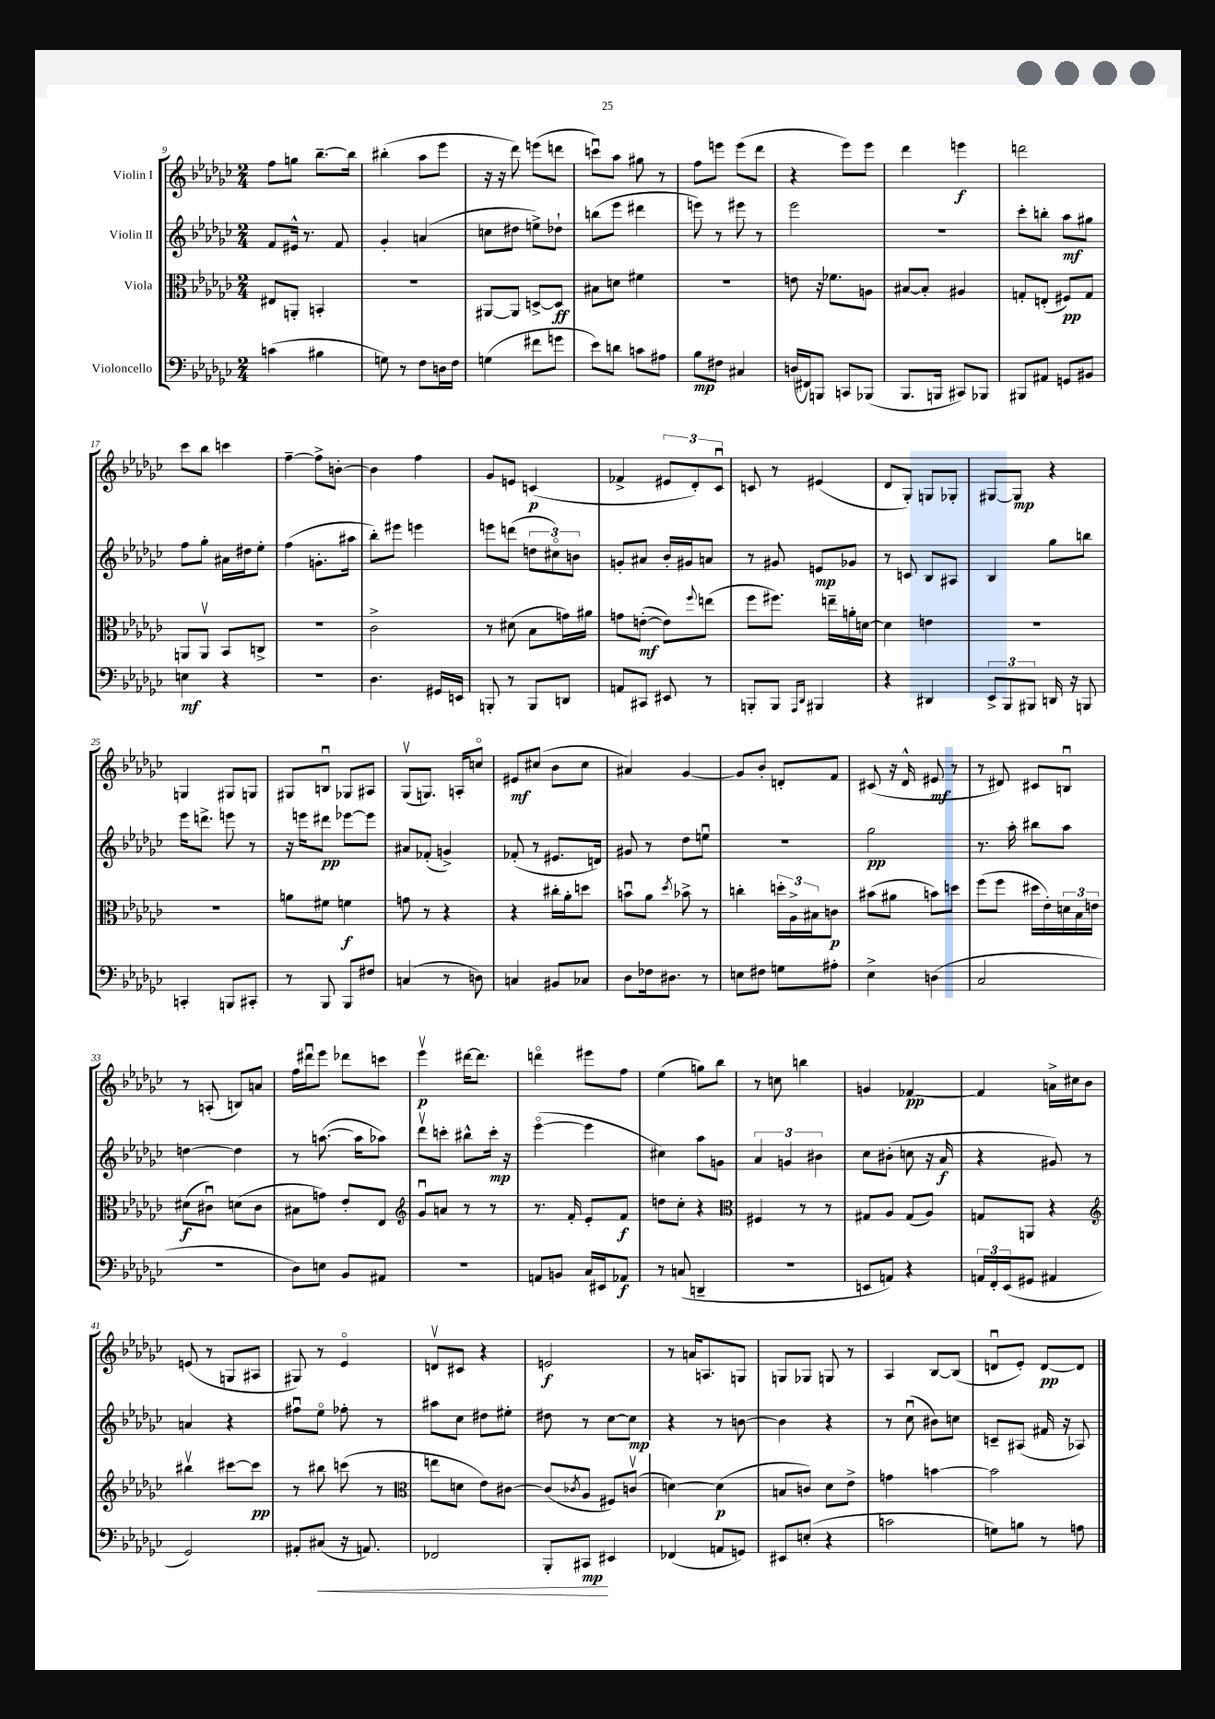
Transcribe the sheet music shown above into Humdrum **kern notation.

**kern	**dynam	**kern	**dynam	**kern	**dynam	**kern	**dynam
*part4	*part4	*part3	*part3	*part2	*part2	*part1	*part1
*staff4	*staff4	*staff3	*staff3	*staff2	*staff2	*staff1	*staff1
*I"Violoncello	*	*I"Viola	*	*I"Violin II	*	*I"Violin I	*
*clefF4	*	*clefC3	*	*clefG2	*	*clefG2	*
*k[b-e-a-d-g-c-]	*	*k[b-e-a-d-g-c-]	*	*k[b-e-a-d-g-c-]	*	*k[b-e-a-d-g-c-]	*
*M2/4	*	*M2/4	*	*M2/4	*	*M2/4	*
=9	=9	=9	=9	=9	=9	=9	=9
(4cn\	.	8E#X/L	.	8f/L	.	8ff\L	.
.	.	8AAn'/J	.	16e#X^^/Jk	.	8ggn\J	.
.	.	.	.	8.r	.	.	.
4B#X\	.	4BBn'/	.	.	.	[8.bb-~\L	.
.	.	.	.	8f/	.	.	.
.	.	.	.	.	.	16bb-\Jk]	.
=10	=10	=10	=10	=10	=10	=10	=10
8Gn\)	.	2r	.	4g-'/	.	(4bb#X'\	.
8r	.	.	.	.	.	.	.
8F\L	.	.	.	(4an/	.	8aa-\L	.
16Dn\L	.	.	.	.	.	8eee-\J	.
16F\JJ	.	.	.	.	.	.	.
=11	=11	=11	=11	=11	=11	=11	=11
(4Gn\	.	[8AA#X/L	.	8ccn\L	.	16r	.
.	.	.	.	.	.	16r	.
.	.	8AA#/J]	.	8dd#X\J	.	8ddd-\)	.
8f#X\L	.	[8Dn^/L	.	8een^\L)	.	(8eeen\L	.
8gn\J	.	8D/J]	ff	8dd-X`\J	.	8dddn\J	.
=12	=12	=12	=12	=12	=12	=12	=12
8e-\L)	.	8B#X\L	.	(8bbn\L	.	8cccnu\L)	.
8dn\J	.	8dn\J	.	8eee-\J	.	8aa-\J	.
8cn\L	.	4f#X\	.	4ddd#X\	.	8gg#X\	.
8A#X\J	.	.	.	.	.	8r	.
=13	=13	=13	=13	=13	=13	=13	=13
8B-\L	mp	2r	.	8eeen\)	.	8ff\L	.
8F#X\J	.	.	.	8r	.	8eeen\J	.
4C#X/	.	.	.	8eee#X\	.	(8eee\L	.
.	.	.	.	8r	.	8ddd-\J	.
=14	=14	=14	=14	=14	=14	=14	=14
(16Dn/LL	.	8en\	.	2eee-\	.	4r	.
16FF#X/J)	.	.	.	.	.	.	.
8BBBn/J	.	16r	.	.	.	.	.
.	.	8.f-X\L	.	.	.	.	.
8CCn/L	.	.	.	.	.	8eee-\L)	.
(8BBB-X/J	.	8An\J	.	.	.	8eee-\J	.
=15	=15	=15	=15	=15	=15	=15	=15
8.BBB-/L	.	[8B#X/L	.	2r	.	4ddd-\	.
.	.	8B#'/J]	.	.	.	.	.
16BBBn/Jk	.	.	.	.	.	.	.
8CC#X/L)	.	4A#X/	.	.	.	4eeen\	f
8BBB-X/J	.	.	.	.	.	.	.
=16	=16	=16	=16	=16	=16	=16	=16
8BBB#X/L	.	8Gn'/L	.	8ccc-'\L	.	2dddn\	.
8AA#X/J	.	(8En'/J	.	8bbn'\J	.	.	.
8GGn/L	.	8F#X/L)	pp	8aa-\L	mf	.	.
8BB#X/J	.	8G/J	.	8gg#X\J	.	.	.
!!LO:LB:g=z
=17	=17	=17	=17	=17	=17	=17	=17
4En\	mf	8AAn/L	.	8ff\L	.	8ccc-\L	.
.	.	8AAv/J	.	8gg-'\J	.	8bb-\J	.
4r	.	8BB-/L	.	16a#X\LL	.	4cccn\	.
.	.	.	.	16dd#X\J	.	.	.
.	.	8Cn^/J	.	8ee-'\J	.	.	.
=18	=18	=18	=18	=18	=18	=18	=18
2r	.	2r	.	(4ff\	.	[4ff~\	.
.	.	.	.	8.gn'\L	.	8ff^\L]	.
.	.	.	.	.	.	[8bn'\J	.
.	.	.	.	16aa#X\Jk	.	.	.
=19	=19	=19	=19	=19	=19	=19	=19
4.D-\	.	2c-^\	.	8bb-'\L)	.	4b\]	.
.	.	.	.	8eee#X\J	.	.	.
.	.	.	.	4eeen\	.	4ff\	.
16GG#X/LL	.	.	.	.	.	.	.
16EEn/JJ	.	.	.	.	.	.	.
=20	=20	=20	=20	=20	=20	=20	=20
8BBBn'/	.	8r	.	8eeen\L	.	8g-/L	.
8r	.	(8d#X\	.	(8dddn\J	.	8en/J	.
8BBB/L	.	8B-\L	.	12ddn\L	.	(4cn/	p
.	.	.	.	12cc#X\)	.	.	.
8DDn/J	.	16gn\L)	.	.	.	.	.
.	.	.	.	12bn\J	.	.	.
.	.	16a#X\JJ	.	.	.	.	.
=21	=21	=21	=21	=21	=21	=21	=21
8AAn/L	.	8gn\L	.	8gn'/L	.	4f-X^/	.
8CC#X/J	.	([8en'\J	mf	8a#X/J	.	.	.
8EE#X/	.	8e\L])	.	16b-'/LL	.	12e#X/L	.
.	.	.	.	16g#X/J	.	.	.
.	.	.	.	.	.	12d-'/)	.
.	.	8qqff/	.	.	.	.	.
8r	.	(8een\J	.	8an/J	.	.	.
.	.	.	.	.	.	12c-u/J	.
=22	=22	=22	=22	=22	=22	=22	=22
8BBBn'/L	.	8ff\L	.	8r	.	8cn/	.
8BBB/J	.	8.ff#X\J)	.	8g#X/	.	8r	.
16qqAAA-/LL	.	.	.	.	.	.	.
16qqDD-/JJ	.	.	.	.	.	.	.
4BBB#X/	.	.	.	8en/L	mp	(4e#X/	.
.	.	16een~\LL	.	.	.	.	.
.	.	16an'\	.	8g-X/J	.	.	.
.	.	[16dn\JJ	.	.	.	.	.
=23	=23	=23	=23	=23	=23	=23	=23
4r	.	4d\]	.	8r	.	8d-/L	.
.	.	.	.	8cn/	.	8G-'/J)	.
4DD#X/	.	4en\	.	8B-/L	.	8Gn/L	.
.	.	.	.	8A#X/J	.	8G-X'/J	.
=24	=24	=24	=24	=24	=24	=24	=24
12EE-^/L	.	2r	.	4B-/	.	[8G#X/L	.
12BBB-/	.	.	.	.	.	.	.
.	.	.	.	.	.	8G#/J]	mp
12BBB#X/J	.	.	.	.	.	.	.
16DDn/	.	.	.	8gg-\L	.	4r	.
16r	.	.	.	.	.	.	.
8BBBn/	.	.	.	8bbn\J	.	.	.
!!LO:LB:g=z
=25	=25	=25	=25	=25	=25	=25	=25
4CCn'/	.	2r	.	16eee-\KL	.	4Gn/	.
.	.	.	.	8.dddn^\J	.	.	.
8BBBn/L	.	.	.	8eeen\	.	8G#X/L	.
8CC#X'/J	.	.	.	8r	.	8Gn/J	.
=26	=26	=26	=26	=26	=26	=26	=26
8r	.	8an\L	.	16r	.	8G#X/L	.
.	.	.	.	16eeen\KL	.	.	.
8BBB-/	.	8f#X\J	.	8ddd#X\J	pp	8Bnu/J	.
8BBB-/L	.	4fn\	f	[8eee-X\L	.	8G-X/L	.
8F#X/J	.	.	.	8eee-\J]	.	8A#X/J	.
=27	=27	=27	=27	=27	=27	=27	=27
(4Cn/	.	8gn\	.	8a#X/L	.	(8G-v/L	.
.	.	8r	.	(8f-X'/J	.	8.Gn/J)	.
8r	.	4r	.	4gn^/)	.	.	.
.	.	.	.	.	.	16An'/KL	.
8Dn\)	.	.	.	.	.	8ccn/J	.
=28	=28	=28	=28	=28	=28	=28	=28
4Cn/	.	4r	.	(8f-X'/	.	8e#X/L	mf
.	.	.	.	8r	.	(8cc#X/J	.
8BB#X/L	.	16cc#X'\LL	.	8.e#X/L	.	8b-\L	.
.	.	16a-'\J	.	.	.	.	.
8C-X/J	.	8ddn\J	.	.	.	8cc#\J	.
.	.	.	.	16dn/Jk)	.	.	.
=29	=29	=29	=29	=29	=29	=29	=29
8D-\L	.	8bnu\L	.	8g#X/	.	4a#X/)	.
16F-X\k	.	8a-\J	.	8r	.	.	.
8.D#X\J	.	.	.	.	.	.	.
.	.	8qdd-/	.	.	.	.	.
.	.	8b-X^\	.	8dd-\L	.	[4g-/	.
8r	.	8r	.	8eenu\J	.	.	.
=30	=30	=30	=30	=30	=30	=30	=30
8En\L	.	4ccn'\	.	2r	.	8g-/L]	.
8F#X\J	.	.	.	.	.	8b-'/J	.
8Gn\L	.	24ddn'\LL	.	.	.	8dn'/L	.
.	.	24A-^\	.	.	.	.	.
.	.	24B#X\J	.	.	.	.	.
8A#X'\J	.	8cn\J	p	.	.	8f/J	.
=31	=31	=31	=31	=31	=31	=31	=31
4E-^\	.	(8b#X\L	.	2gg-\	pp	(8c#X/	.
.	.	8a#X\J	.	.	.	16r	.
.	.	.	.	.	.	16d-^^/	.
(4Dn\	.	8bn\L)	.	.	.	8e#X/	mf
.	.	8ddn\J	.	.	.	8r	.
=32	=32	=32	=32	=32	=32	=32	=32
2C-/	.	(8ff\L	.	8.r	.	8r	.
.	.	8ff\J	.	.	.	8d#X/)	.
.	.	.	.	16aa-'\	.	.	.
.	.	16dd#X\LL	.	8bb#X\L	.	8c#X/L	.
.	.	16e-'\)	.	.	.	.	.
.	.	24dn\	.	8aa-\J	.	8Bnu/J	.
.	.	24B-\	.	.	.	.	.
.	.	24en\JJ	.	.	.	.	.
!!LO:LB:g=z
=33	=33	=33	=33	=33	=33	=33	=33
2r	.	(8d#X\L	f	[4ddn\	.	8r	.
.	.	8c#Xu\J)	.	.	.	(8An'/	.
.	.	(8dn\L	.	4dd\]	.	8Bn/L)	.
.	.	8c#\J	.	.	.	8an/J	.
=34	=34	=34	=34	=34	=34	=34	=34
8D-\L)	.	8B#X\L	.	8r	.	16ff\LL	.
.	.	.	.	.	.	16ddd#Xu\J	.
8En\J	.	8gn\J)	.	([8.aan\	.	8eee-\J	.
8BB-/L	.	8e-'/L	.	.	.	8ddd-X\L	.
.	.	.	.	16aa\KL]	.	.	.
8AA#X/J	.	8E-/J	.	8aa-X\J)	.	8cccn\J	.
=35	=35	=35	=35	=35	=35	=35	=35
*	*	*clefG2	*	*	*	*	*
2r	.	8g-u/L	.	8ddd-v\L	.	4eee-v\	p
.	.	8an/J	.	8cccn'\J	.	.	.
.	.	8r	.	8bb#X^^\L	.	[16ddd#X\KL	.
.	.	.	.	.	.	8.ddd#\J]	.
.	.	8r	.	16ccc'\Jk	mp	.	.
.	.	.	.	16r	.	.	.
=36	=36	=36	=36	=36	=36	=36	=36
8AAn/L	.	8.r	.	([4eee-\	.	4dddn\	.
8BBn/J	.	.	.	.	.	.	.
.	.	16f'/	.	.	.	.	.
16C-/LL	.	8e-'/L	.	4eee-\]	.	8eee#X\L	.
16EE#X/J	.	.	.	.	.	.	.
8AA-X/J	f	8f/J	f	.	.	8ff\J	.
=37	=37	=37	=37	=37	=37	=37	=37
8r	.	8ddn\L	.	4cc#X\)	.	(4ee-\	.
(8Cn/	.	8cc-'\J	.	.	.	.	.
4DDn~/	.	4r	.	8aa-\L	.	8ggn\L)	.
.	.	.	.	8gn\J	.	8bb-\J	.
=38	=38	=38	=38	=38	=38	=38	=38
*	*	*clefC3	*	*	*	*	*
2r	.	4F#X/	.	6a-/	.	8r	.
.	.	.	.	.	.	8ccn\	.
.	.	.	.	6gn/	.	.	.
.	.	8r	.	.	.	4bbn\	.
.	.	.	.	6b#X\	.	.	.
.	.	8r	.	.	.	.	.
=39	=39	=39	=39	=39	=39	=39	=39
8EEn/L	.	8G#X/L	.	8cc-\L	.	4gn/	.
8AAn/J)	.	8A-/J	.	(8b#X'\J	.	.	.
4r	.	(8G#/L	.	8ccn\	.	[4f-X/	pp
.	.	8A-/J)	.	16r	.	.	.
.	.	.	.	16a-/	f	.	.
=40	=40	=40	=40	=40	=40	=40	=40
24AAn/LL	.	8Gn/L	.	4r	.	4f-/]	.
24FF'/	.	.	.	.	.	.	.
(24EE-/J	.	.	.	.	.	.	.
8GG#X/J	.	8AAn/J	.	.	.	.	.
4AA#X/	.	4r	.	8g#X/)	.	16an^\LL	.
.	.	.	.	.	.	16cc#X\J	.
.	.	.	.	8r	.	8b-\J	.
!!LO:LB:g=z
=41	=41	=41	=41	=41	=41	=41	=41
*	*	*clefG2	*	*	*	*	*
2GG-/)	.	4bb#Xv\	.	4an/	.	(8en/	.
.	.	.	.	.	.	8r	.
.	.	[8ccc#X\L	.	4r	.	8Gn/L	.
.	.	8ccc#\J]	pp	.	.	8A#X/J	.
=42	=42	=42	=42	=42	=42	=42	=42
8AA#X'/L	.	8r	.	8ff#Xu\L	.	8G#X/)	.
!	!LO:HP:b	!	!	!	!	!	!
(8C#X/J	<	8bb#X\	.	8ee-\J	.	8r	.
16r	.	(8cccn\	.	8ff-X'\	.	4e-/	.
8.AAn/)	.	.	.	.	.	.	.
.	.	8r	.	8r	.	.	.
=43	=43	=43	=43	=43	=43	=43	=43
*	*	*clefC3	*	*	*	*	*
2FF-X/	.	8een\L	.	8aa#X\L	.	8dnv/L	.
.	.	8dn\J	.	8cc-\J	.	8c#X/J	.
.	.	8e-\L)	.	8dd#X\L	.	4r	.
.	.	[8c#X\J	.	8ee#X'\J	.	.	.
=44	=44	=44	=44	=44	=44	=44	=44
8BBB-'/L	.	(8c#/L]	.	8dd#X\	.	2en/	f
.	.	8qc-X/	.	.	.	.	.
8CC#X/J	mp	8A-/J	.	8r	.	.	.
4EE#X/	[	8F#X/L)	.	[8cc-\L	.	.	.
.	.	(8cnv/J	.	8cc-\J]	mp	.	.
=45	=45	=45	=45	=45	=45	=45	=45
(4FF-X/	.	[4dn\)	.	4r	.	8r	.
.	.	.	.	.	.	16an/KL	.
.	.	.	.	.	.	8.An/	.
8AAn/L	.	(4d\]	p	8r	.	.	.
8GGn/J)	.	.	.	[8bn\	.	8Gn/J	.
=46	=46	=46	=46	=46	=46	=46	=46
8EE#X/L	.	8Bn/L	.	4b\]	.	8Gn/L	.
(8En'/J	.	8cn/J)	.	.	.	8G-X/J	.
4r	.	8d-\L	.	4r	.	8Gn/	.
.	.	8e-^\J	.	.	.	8r	.
=47	=47	=47	=47	=47	=47	=47	=47
2cn\	.	4gn\	.	8r	.	4A-/	.
.	.	.	.	(8cc-u\	.	.	.
.	.	[4bn\	.	8b#X\L)	.	[8B-/L	.
.	.	.	.	8ccn\J	.	(8B-/J]	.
=48	=48	=48	=48	=48	=48	=48	=48
8Gn\L)	.	2b\]	.	8cn~/L	.	8dnu/L	.
8Bn\J	.	.	.	(8A#X/J	.	8e-'/J)	.
8r	.	.	.	16f#X/	.	[8d/L	pp
.	.	.	.	16r	.	.	.
8An\	.	.	.	8A-X/)	.	8d/J]	.
==	==	==	==	==	==	==	==
*-	*-	*-	*-	*-	*-	*-	*-
